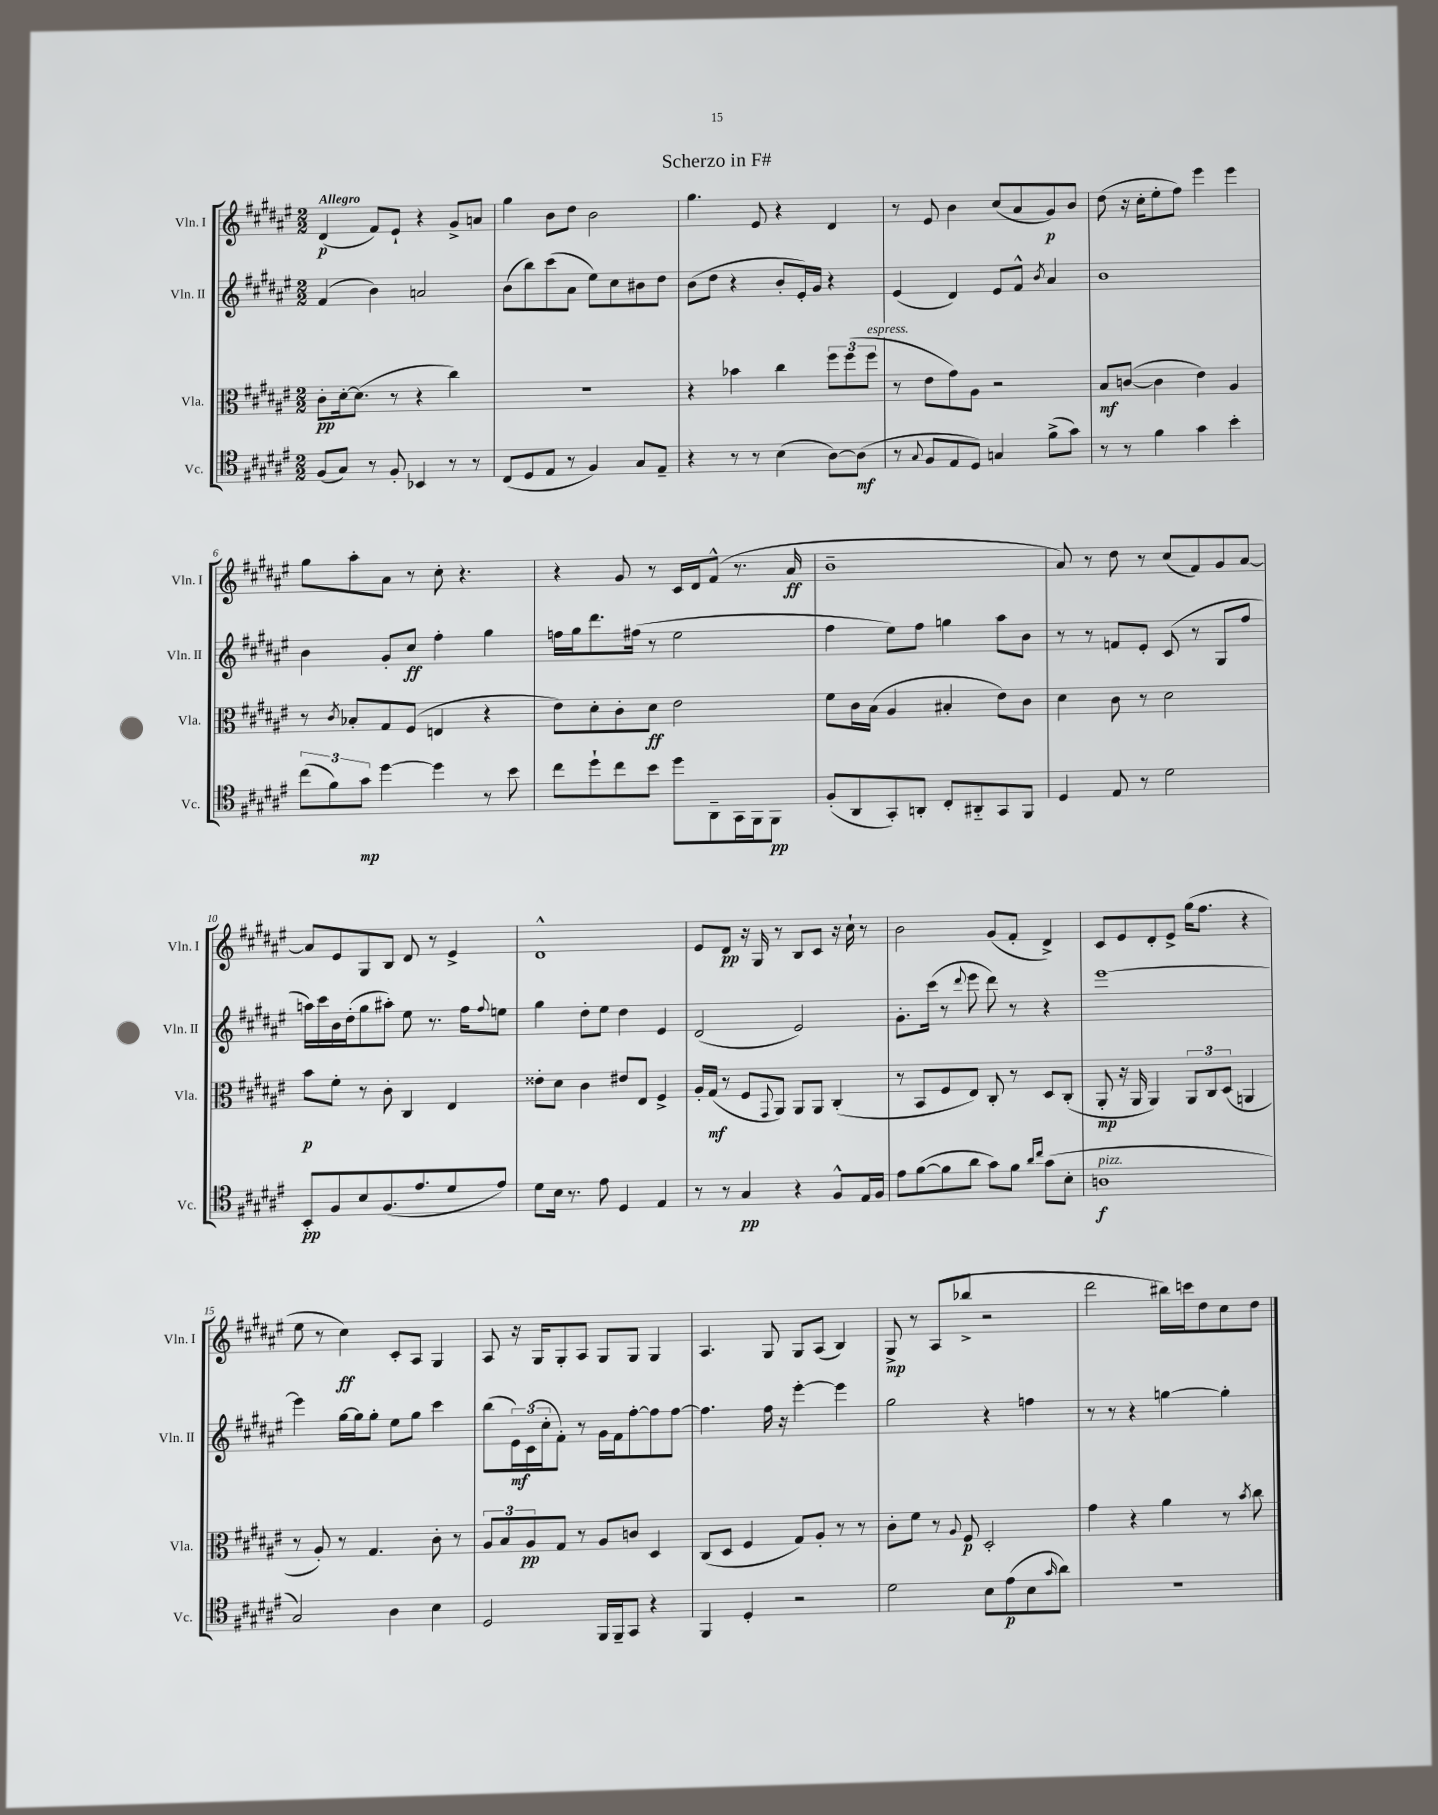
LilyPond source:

\header { title = "Scherzo in F#" }
<<
\new StaffGroup <<
\new Staff = "s0" \with { instrumentName = "Vln. I" shortInstrumentName = "Vln. I" } {
    \clef treble \key fis \major \numericTimeSignature \time 2/2 \tempo "Allegro"
    dis'4\p( fis'8) eis'8-! r4 gis'8-> a'8 |
    gis''4 b'8 dis''8 b'2 |
    gis''4. eis'8 r4 dis'4 |
    r8 eis'8 b'4 cis''8( ais'8 gis'8\p) b'8 |
    dis''8( r16 cis''16-. eis''8-. fis''8) eis'''4 eis'''4 |
    gis''8 ais''8-. ais'8 r8 cis''8-. r4. |
    r4 gis'8 r8 cis'16 dis'16 fis'8-^( r8. ais'16\ff |
    b'1-- |
    ais'8) r8 dis''8 r8 cis''8( fis'8) gis'8 ais'8~ |
    ais'8 eis'8 gis8 b8 dis'8 r8 eis'4-> |
    dis'1-^ |
    eis'8 dis'8\pp r16 gis16 r8 b8 cis'8 r16 cis''16-! r8 |
    b'2 gis'8( fis'8-. dis'4->) |
    cis'8 eis'8 dis'8-. eis'8-> gis''16( fis''8. r4 |
    eis''8 r8 cis''4\ff) cis'8-. ais8 gis4 |
    ais8 r16 gis16 gis8-. ais8 gis8 gis8 gis4 |
    ais4. gis8 gis8 ais8( b4) |
    gis8->\mp r8 ais8( bes''8-> r2 |
    dis'''2 bis''16) c'''16 dis''8 cis''8 dis''8 \bar "|." |
}
\new Staff = "s1" \with { instrumentName = "Vln. II" shortInstrumentName = "Vln. II" } {
    \clef treble \key fis \major \numericTimeSignature \time 2/2
    fis'4( b'4) a'2 |
    b'8( b''8) cis'''8( ais'8 eis''8) cis''8 bis'8 dis''8 |
    b'8( dis''8 r4 b'8-. eis'16-.) gis'16 r4 |
    eis'4( dis'4) eis'8 fis'8-^ \acciaccatura { b'8 } ais'4 |
    b'1 |
    b'4 gis'8-. cis''8\ff fis''4-. gis''4 |
    f''16 gis''16 dis'''8. fis''16( r8 eis''2 |
    fis''4 eis''8) fis''8 g''4 ais''8 b'8 |
    r8 r8 f'8 eis'8-. cis'8( r8 gis8 fis''8 |
    a''16) cis'''16 b'16 dis''16-.( gis''8 ais''8-.) eis''8 r8. fis''16 \appoggiatura { fis''8 } e''8 |
    gis''4 dis''8-. eis''8 dis''4 eis'4 |
    dis'2( eis'2) |
    gis'8.-. cis'''16( r8 \appoggiatura { dis'''8 } eis'''8 dis'''8) r8 r4 |
    eis'''1~ |
    eis'''4 gis''16~ gis''16 gis''8-. eis''8 gis''8 cis'''4 |
    b''8( \tuplet 3/2 { eis'16\mf) cis'16( cis''16-. } fis'8-.) r8 gis'16 fis'16 fis''8~-. fis''8 fis''8~ |
    fis''4. fis''16 r16 eis'''4~-. eis'''4 |
    gis''2 r4 f''4 |
    r8 r8 r4 g''4~ g''4-. \bar "|." |
}
\new Staff = "s2" \with { instrumentName = "Vla." shortInstrumentName = "Vla." } {
    \clef alto \key fis \major \numericTimeSignature \time 2/2
    cis'8-.\pp dis'16~-. dis'8.( r8 r4 cis''4) |
    R1 |
    r4 bes'4 cis''4 \tuplet 3/2 { fis''8 fis''8( fis''8^\markup { \italic "espress." } } |
    r8 eis'8 gis'8) ais8 r2 |
    b8\mf c'8~( c'4 eis'4) ais4 |
    r8 \acciaccatura { cis'8 } bes8-. gis8 fis8( e4 r4 |
    eis'8) dis'8-. cis'8-. dis'8\ff eis'2 |
    fis'8 cis'16 b16( ais4 bis4-. eis'8) cis'8 |
    dis'4 cis'8 r8 dis'2 |
    b'8\p fis'8-. r8 cis'8-. cis4 eis4 |
    eisis'8-. dis'8 cis'4 eis'8 eis8 fis4-> |
    ais16-. gis16\mf( r8 fis8 \appoggiatura { gis,8 } ais,8) ais,8 ais,8 cis4-.( |
    r8 b,8 fis8 eis8) cis8-. r8 dis8 cis8-.( |
    ais,8-.\mp r16 ais,16 ais,4) \tuplet 3/2 { ais,8 cis8 dis8( } a,4 |
    r8 ais8-.) r8 gis4. cis'8-. r8 |
    \tuplet 3/2 { ais8 b8 ais8\pp } gis8 r8 ais8 c'8 dis4 |
    cis8( dis8 fis4 gis8) ais8-. r8 r8 |
    cis'8-. fis'8 r8 \appoggiatura { ais8 } fis8\p dis2-. |
    gis'4 r4 ais'4 r8 \acciaccatura { b'8 } cis''8 \bar "|." |
}
\new Staff = "s3" \with { instrumentName = "Vc." shortInstrumentName = "Vc." } {
    \clef tenor \key fis \major \numericTimeSignature \time 2/2
    fis8( gis8) r8 fis8-. bes,4 r8 r8 |
    cis8( dis8 eis8 r8 fis4) gis8 eis8-- |
    r4 r8 r8 b4( ais8~) ais8\mf( |
    r8 \appoggiatura { gis8 } fis8 eis8 dis8) g4 fis'8->( gis'8) |
    r8 r8 fis'4 gis'4 b'4-. |
    \tuplet 3/2 { cis''8( fis'8) gis'8\mp } dis''4~ dis''4 r8 b'8 |
    cis''8 dis''8-! cis''8 b'8 dis''8 ais,8-- gis,16 fis,16 fis,8\pp |
    fis8-.( ais,8 gis,8-.) a,8-. cis8-. ais,8-_ gis,8 fis,8 |
    dis4 eis8 r8 dis'2 |
    b,8-.\pp fis8 b8 fis8.( eis'8. dis'8 eis'8) |
    dis'8 b16 r8. eis'8 dis4 eis4 |
    r8 r8 gis4\pp r4 fis8-^ eis16 fis16 |
    eis'8 fis'8~( fis'8 ais'8 gis'8) fis'8 \grace { ais'16 cis''16 } gis'8( b8-. |
    a1\f^\markup { \italic "pizz." } |
    gis2) ais4 b4 |
    dis2 fis,16 fis,16-- gis,8 r4 |
    fis,4 dis4-. r2 |
    dis'2 b8 eis'8\p( b8 \grace { gis'16 } ais'8) |
    R1 \bar "|." |
}
>>
>>
